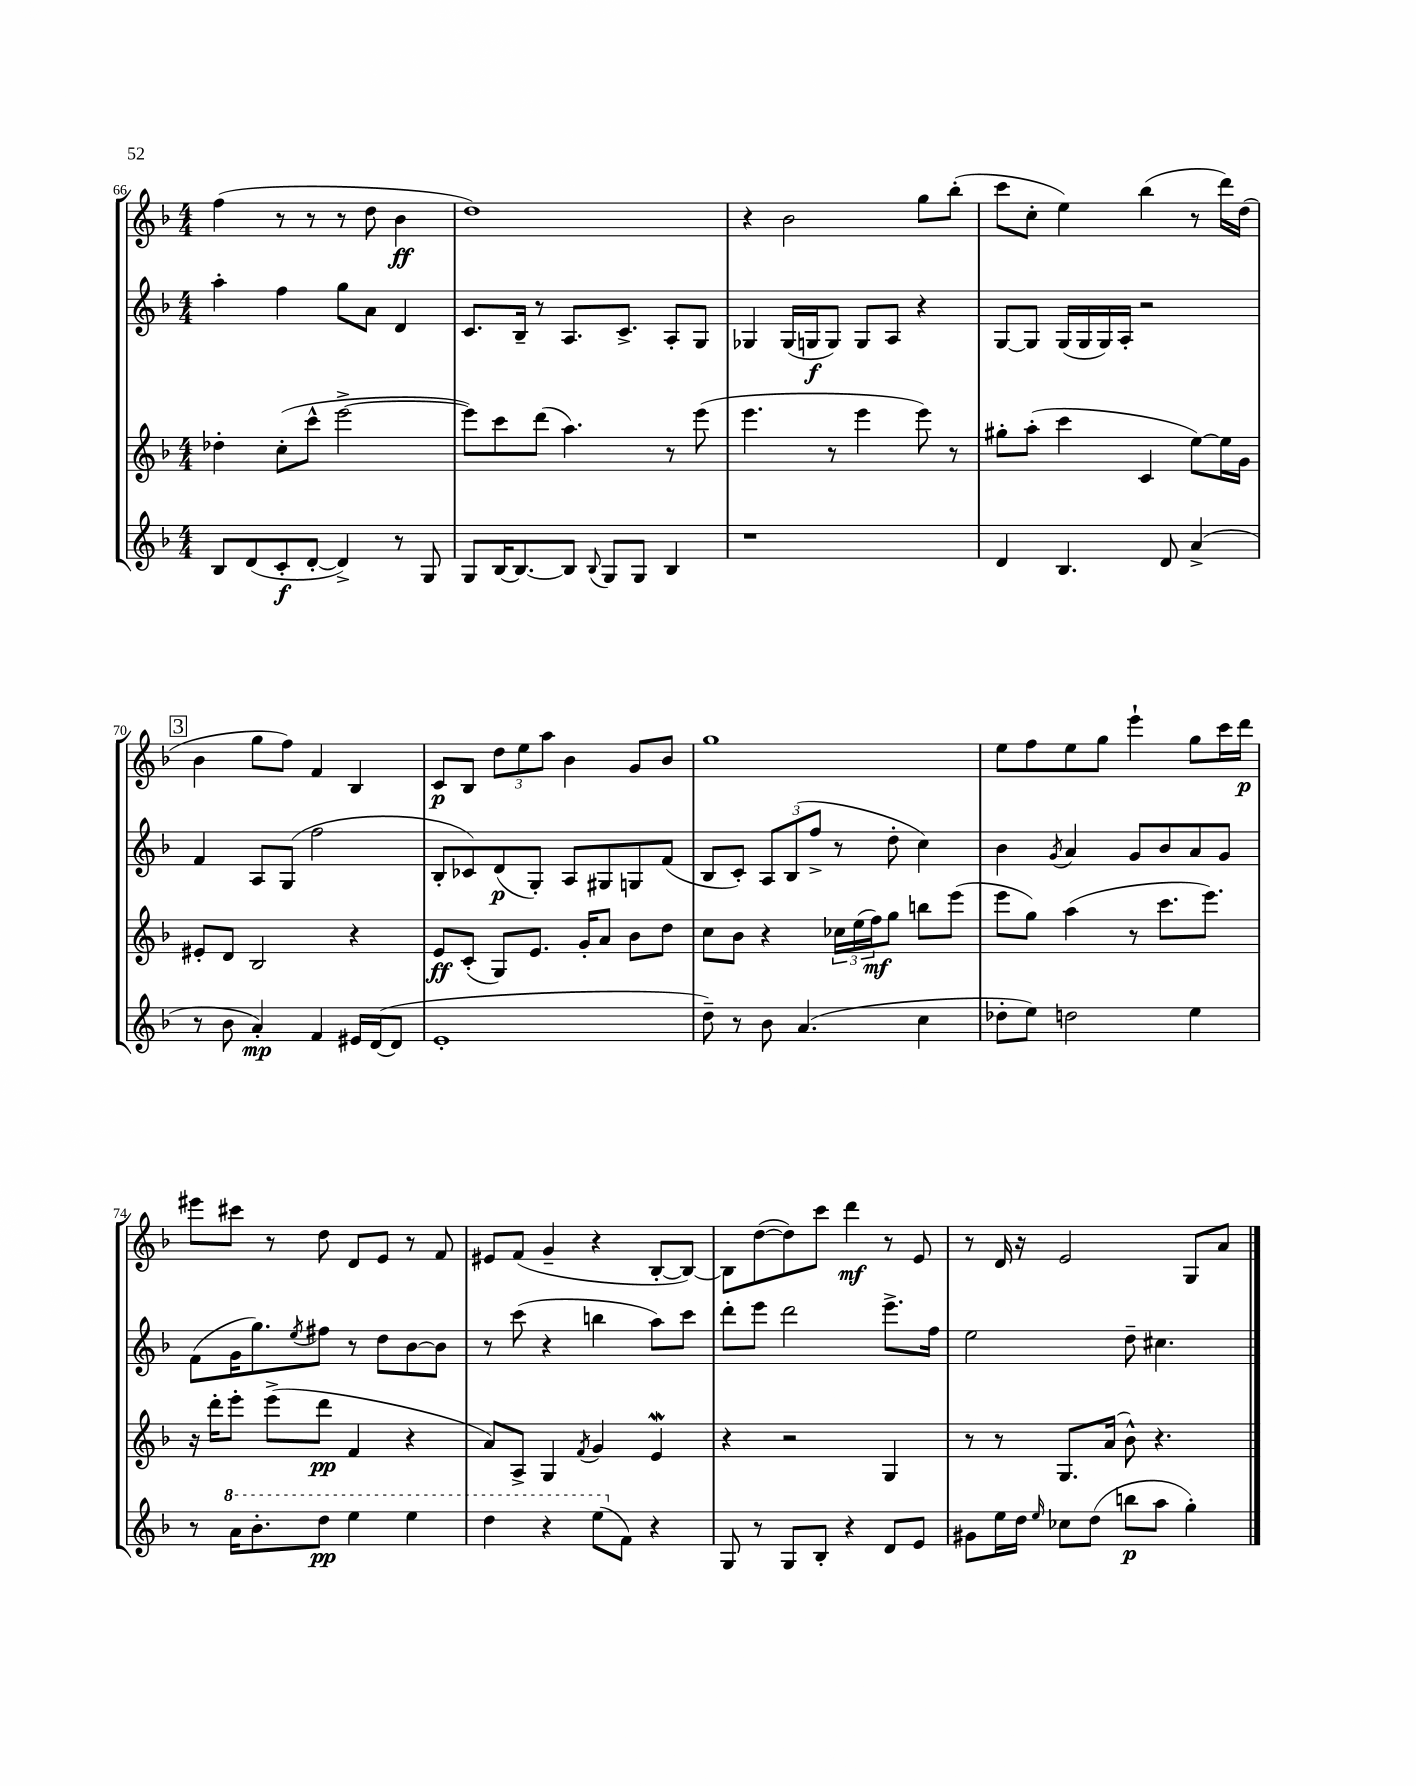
<<
\new StaffGroup <<
\new Staff = "s0" {
    \clef treble \key f \major \numericTimeSignature \time 4/4
    f''4( r8 r8 r8 d''8 bes'4\ff |
    d''1) |
    r4 bes'2 g''8 bes''8-.( |
    c'''8 c''8-. e''4) bes''4( r8 d'''16) d''16( |
    \mark \markup { \box "3" } bes'4 g''8 f''8) f'4 bes4 |
    c'8\p bes8 \tuplet 3/2 { d''8 e''8 a''8 } bes'4 g'8 bes'8 |
    g''1 |
    e''8 f''8 e''8 g''8 e'''4-! g''8 c'''16 d'''16\p |
    eis'''8 cis'''8 r8 d''8 d'8 e'8 r8 f'8 |
    eis'8 f'8( g'4-- r4 bes8~-. bes8~) |
    bes8 d''8~( d''8) c'''8 d'''4\mf r8 e'8 |
    r8 d'16 r16 e'2 g8 a'8 \bar "|." |
}
\new Staff = "s1" {
    \clef treble \key f \major \numericTimeSignature \time 4/4
    a''4-. f''4 g''8 a'8 d'4 |
    c'8. bes16-- r8 a8. c'8.-> a8-. g8 |
    ges4 ges16( g16\f g8) g8 a8 r4 |
    g8~ g8 g16( g16 g16) a16-. r2 |
    \mark \markup { \box "3" } f'4 a8 g8( f''2 |
    bes8-. ces'8) d'8\p( g8-.) a8 gis8 g8 f'8( |
    bes8 c'8-.) \tuplet 3/2 { a8 bes8( f''8-> } r8 d''8-. c''4) |
    bes'4 \acciaccatura { g'8 } a'4 g'8 bes'8 a'8 g'8 |
    f'8( g'16 g''8.) \acciaccatura { e''8 } fis''8 r8 d''8 bes'8~ bes'8 |
    r8 c'''8( r4 b''4 a''8) c'''8 |
    d'''8-. e'''8 d'''2 e'''8.-> f''16 |
    e''2 d''8-- cis''4. \bar "|." |
}
\new Staff = "s2" {
    \clef treble \key f \major \numericTimeSignature \time 4/4
    des''4-. c''8-.( c'''8-^ e'''2~-> |
    e'''8) c'''8 d'''8( a''4.) r8 e'''8( |
    e'''4. r8 e'''4 e'''8) r8 |
    gis''8-. a''8-.( c'''4 c'4 e''8~) e''16 g'16 |
    \mark \markup { \box "3" } eis'8-. d'8 bes2 r4 |
    e'8\ff c'8-.( g8) e'8. g'16-. a'8 bes'8 d''8 |
    c''8 bes'8 r4 \tuplet 3/2 { ces''16 e''16( f''16\mf) } g''8 b''8 e'''8( |
    e'''8 g''8) a''4( r8 c'''8. e'''8.) |
    r16 d'''16-. e'''8-. e'''8->( d'''8\pp f'4 r4 |
    a'8) a8-> g4 \acciaccatura { f'8 } g'4 e'4\mordent |
    r4 r2 g4 |
    r8 r8 g8. a'16( bes'8-^) r4. \bar "|." |
}
\new Staff = "s3" {
    \clef treble \key f \major \numericTimeSignature \time 4/4
    bes8 d'8( c'8-.\f d'8~-. d'4->) r8 g8 |
    g8 bes16~ bes8.~ bes8 \appoggiatura { bes8 } g8 g8 bes4 |
    r1 |
    d'4 bes4. d'8 a'4->( |
    \mark \markup { \box "3" } r8 bes'8 a'4-.\mp) f'4 eis'16 d'16~( d'8 |
    e'1-. |
    d''8--) r8 bes'8 a'4.( c''4 |
    des''8-. e''8) d''2 e''4 |
    r8 \ottava #1 a''16 bes''8.-. d'''8\pp e'''4 e'''4 |
    d'''4 r4 e'''8( \ottava #0 f'8) r4 |
    g8 r8 g8 bes8-. r4 d'8 e'8 |
    gis'8 e''16 d''16 \grace { e''16 } ces''8 d''8( b''8\p a''8 g''4-.) \bar "|." |
}
>>
>>
\layout { \context { \Score currentBarNumber = #66 } }
